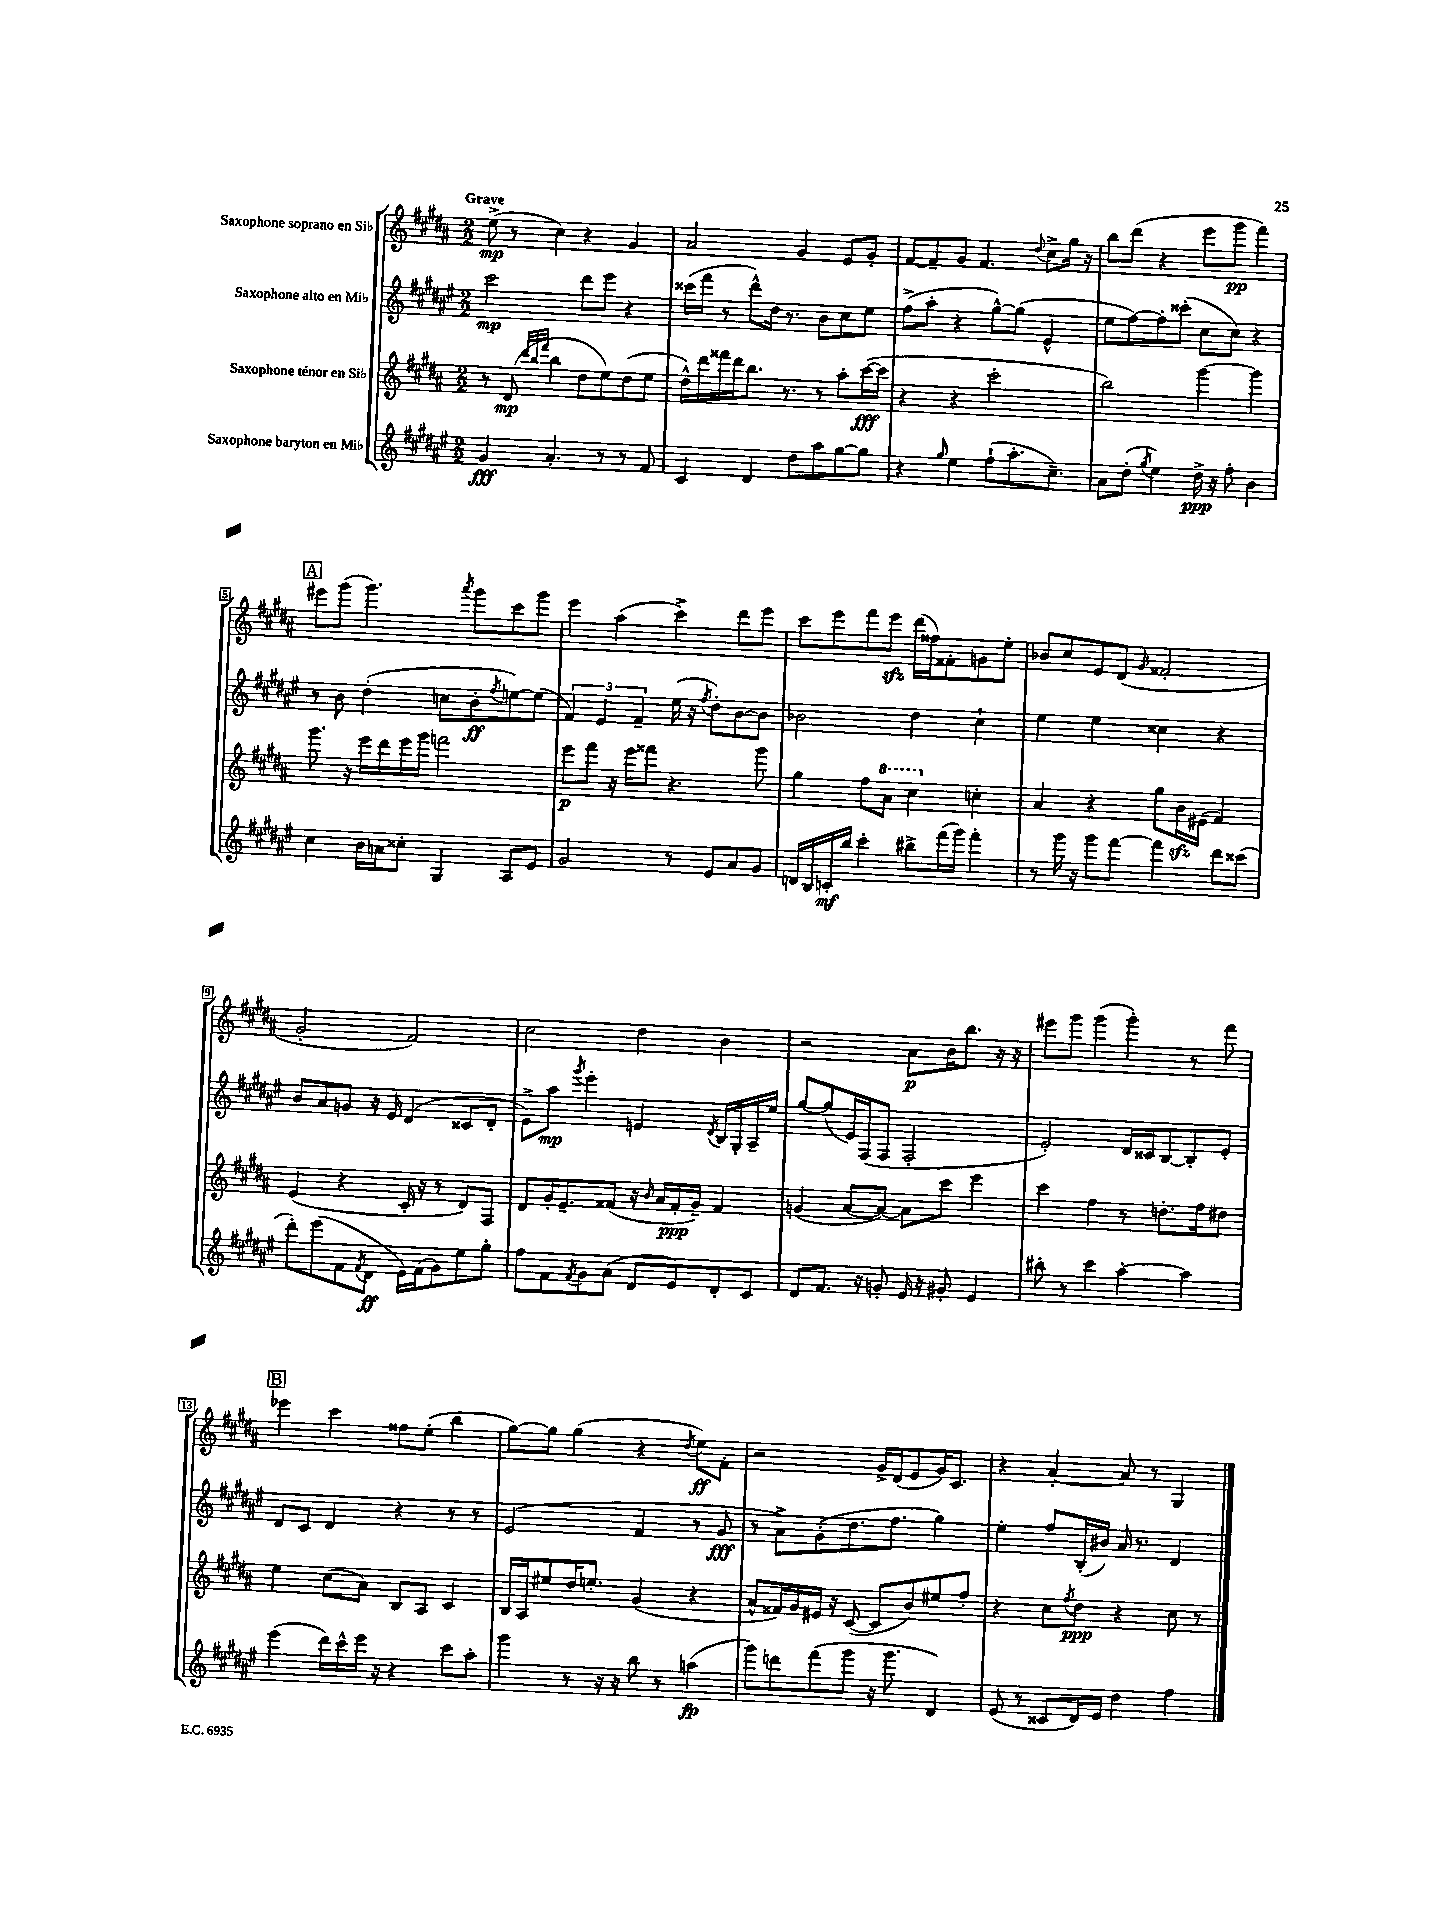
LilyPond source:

<<
\new StaffGroup <<
\new Staff = "s0" \with { instrumentName = "Saxophone soprano en Sib" } {
    \clef treble \key b \major \numericTimeSignature \time 2/2 \tempo "Grave"
    e''8->\mp( r8 cis''4) r4 gis'4 |
    ais'2 gis'4 e'8 gis'8-. |
    fis'8~ fis'8-- gis'8 fis'4. \appoggiatura { dis''8 } cis''8-> gis''16 r16 |
    b''8 dis'''8( r4 e'''8 gis'''8\pp fis'''4) |
    \mark \markup { \box "A" } eis'''8 gis'''8( gis'''4.) \acciaccatura { ais'''8 } gis'''8 cis'''8 gis'''8 |
    e'''4 ais''4( cis'''4->) dis'''8 e'''8 |
    cis'''8 e'''8 fis'''8 e'''8\sfz dis'''16( fisis''16) fisis'8-. g'8 e''8-. |
    bes'8 cis''8 e'8 dis'8( \grace { gis'16 } fisis'2-. |
    gis'2-. fis'2) |
    cis''2 dis''4 b'4 |
    r2 ais'8\p b'16 b''8. r16 r16 |
    eis'''8 gis'''8 gis'''4( gis'''4-.) r8 fis'''8 |
    \mark \markup { \box "B" } ees'''4 cis'''4 fisis''8 e''8-.( b''4 |
    gis''8~) gis''8 gis''4( r4 \acciaccatura { dis''8 } e''8\ff) fis'8-. |
    r2 gis'16-> dis'16( e'8 gis'16) cis'8. |
    r4 ais'4~-. ais'8 r8 gis4 \bar "|." |
}
\new Staff = "s1" \with { instrumentName = "Saxophone alto en Mib" } {
    \clef treble \key fis \major \numericTimeSignature \time 2/2
    cis'''2\mp dis'''8 eis'''8 r4 |
    cisis'''16( fis'''16 r8 dis'''8-^) dis''16 r8. b'8 cis''8 eis''8 |
    fis''8->( ais''8-. r4 gis''8~-^) gis''8( eis'4-^ |
    eis''8 fis''8~) fis''8-. cisis'''8-.( cis''8 cis''8) r4 |
    \mark \markup { \box "A" } r8 b'8 dis''4-.( c''8 b'8-.\ff \acciaccatura { fis''8 } e''8~) e''8( |
    \tuplet 3/2 { fis'4) eis'4 fis'4-- } eis''16( r16 \acciaccatura { fis''8 } dis''8-.) b'8~ b'8 |
    bes'2 dis''4 cis''4-! |
    eis''4 eis''4 cisis''4 r4 |
    b'8 ais'8 g'8 r16 eis'16 dis'4( cisis'8 dis'8-. |
    eis'8->) ais''8\mp \acciaccatura { gis'''8 } eis'''4-. e'4 \acciaccatura { dis'8 } b16 gis16-. ais16-- eis''16 |
    gis''8~ gis''8( eis'16) fis16( fis8 fis2-. |
    eis'2-.) dis'16 cisis'16 b8~ b8-. eis'8-. |
    \mark \markup { \box "B" } dis'8 cis'8 dis'4 r4 r8 r8 |
    eis'2( fis'4 r8 gis'8\fff |
    r8 ais'8->) gis'8-.( dis''8. fis''8. gis''4) |
    eis''4-. fis''8 b16-.( bis'16) ais'16 r8. dis'4 \bar "|." |
}
\new Staff = "s2" \with { instrumentName = "Saxophone ténor en Sib" } {
    \clef treble \key b \major \numericTimeSignature \time 2/2
    r8 dis'8\mp( \grace { dis'''32 b''32 fis'''32 } b''4 dis''8 e''8) dis''8( e''8 |
    dis''16-^) dis'''16 fisis'''16 dis'''16 b''8. r8. r8 ais''8-. cis'''16~\fff( cis'''16 |
    r4 r4 cis'''2-. |
    b''2) gis'''4~ gis'''4 |
    \mark \markup { \box "A" } gis'''8. r16 e'''16 dis'''16 e'''16 gis'''16 f'''2 |
    e'''8\p fis'''8 r16 e'''16 fisis'''8 r4. gis'''8 |
    gis''4 fis''8 \ottava #1 ais''8 cis'''4 \ottava #0 c''4-. |
    ais'4 r4 gis''8 b'16\sfz eis'16( fis'4) |
    e'4( r4 cis'16-. r16 r8 dis'8) fis8 |
    dis'8 gis'16-. e'8.-- fisis'8( r16 \grace { b'16 } ais'16 fisis'16-.\ppp gis'16--) fisis'4 |
    g'4( ais'8~ ais'8~) ais'8 cis'''8 e'''4 |
    cis'''4 fis''4 r8 d''8.-. fis''16 dis''8 |
    \mark \markup { \box "B" } e''4 cis''8( ais'8) b8 ais8 cis'4 |
    b16 ais16 eis''8 dis''16 e''8.-. gis'4( r4 |
    ais'8-^ fisis'16) gis'16 eis'16 r16 cis'8~( cis'8 b'8) eis''8 fis''8-. |
    r4 cis''8 \acciaccatura { fis''8 } dis''8\ppp r4 cis''8 r8 \bar "|." |
}
\new Staff = "s3" \with { instrumentName = "Saxophone baryton en Mib" } {
    \clef treble \key fis \major \numericTimeSignature \time 2/2
    gis'4\fff ais'4.-. r8 r8 fis'8 |
    cis'4 dis'4 dis''8 ais''8 gis''8~ gis''8 |
    r4 \grace { gis''16 } eis''4 fis''8-!( ais''8.-. cis''8.--) |
    ais'8 dis''8-.( \acciaccatura { gis''8 } eis''4) dis''16->\ppp r16 fis''8-. b'4 |
    \mark \markup { \box "A" } cis''4 b'16 a'16 cisis''8-. gis4 ais8 eis'8 |
    gis'2 r8 eis'8 ais'8 gis'8 |
    d'16 b16 c'16-.\mf b''16 cis'''4-. bis''8-> fis'''16( gis'''16) fis'''4-. |
    r8 gis'''16 r16 gis'''8 fis'''8~ fis'''4 dis'''8 cisis'''8( |
    dis'''8-.) eis'''8( fis'8 \acciaccatura { fis'8 } dis'8\ff eis'16) fis'16( gis'8) eis''8 gis''8-. |
    fis''8 fis'8 \acciaccatura { fis'8 } gis'8 ais'8( dis'8 eis'8) dis'8-. cis'8 |
    dis'8 fis'8. r16 g'8-. eis'16 r16 gis'8-. eis'4 |
    bis''8-. r8 cis'''4 ais''4~-. ais''4 |
    \mark \markup { \box "B" } eis'''4( dis'''16) cis'''16-^ eis'''16 r16 r4 cis'''8 ais''8-. |
    gis'''4 r8 r16 r16 b''8 r8 a''4\fp( |
    gis'''8) d'''8 fis'''8( gis'''8 r16 gis'''8. dis'4) |
    eis'8( r8 cisis'8 dis'16) eis'16 dis''4 fis''4 \bar "|." |
}
>>
>>
\layout { \context { \Score \override BarNumber.stencil = #(make-stencil-boxer 0.1 0.3 ly:text-interface::print) } }
